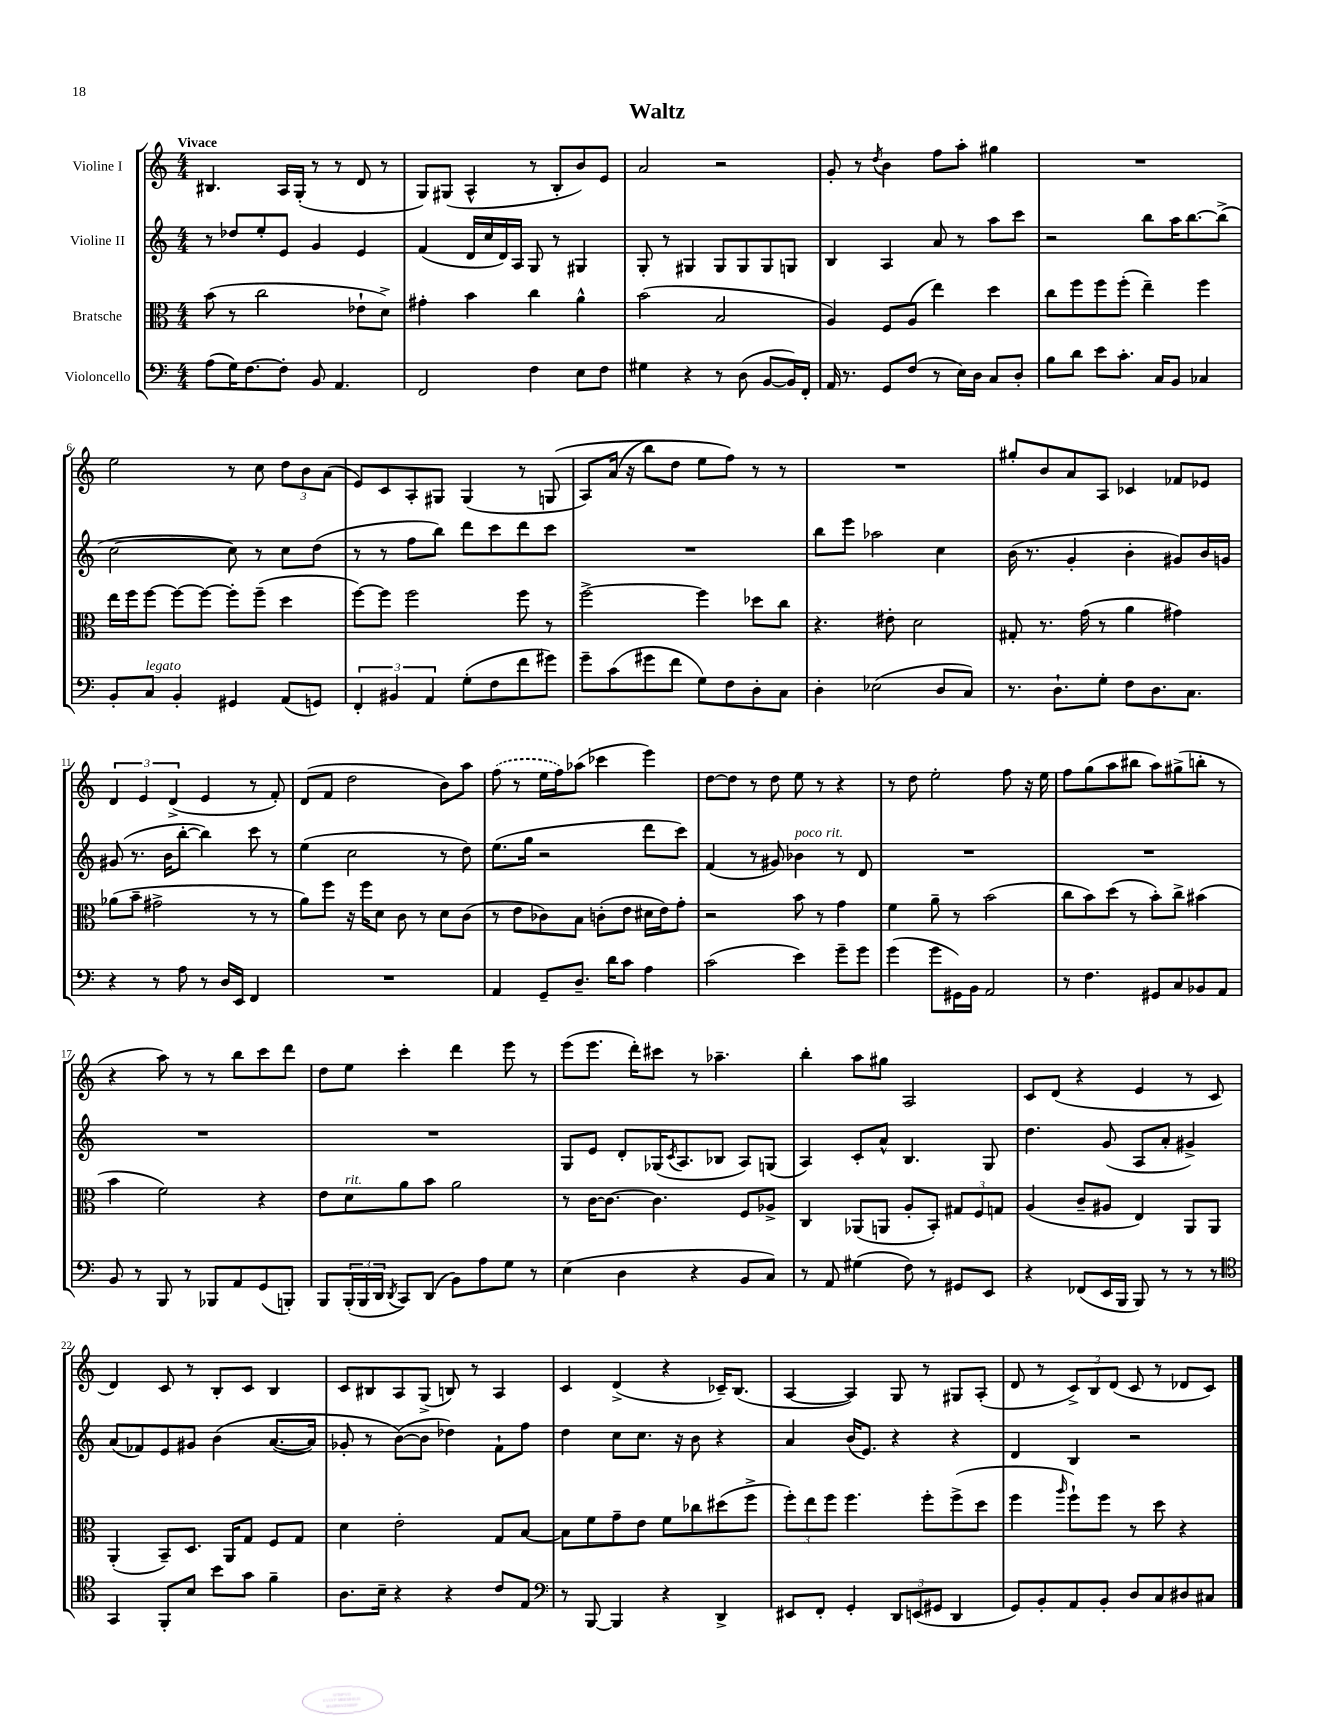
\header { title = "Waltz" }
<<
\new StaffGroup <<
\new Staff = "s0" \with { instrumentName = "Violine I" } {
    \clef treble \key c \major \numericTimeSignature \time 4/4 \tempo "Vivace"
    bis4. a16 g16-.( r8 r8 d'8 r8 |
    g8) gis8( a4-^ r8 b8-. b'8) e'8 |
    a'2 r2 |
    g'8-. r8 \acciaccatura { d''8 } b'4 f''8 a''8-. gis''4 |
    R1 |
    e''2 r8 c''8 \tuplet 3/2 { d''8 b'8 a'8( } |
    e'8) c'8 a8-. gis8 gis4( r8 g8\( |
    a8) a'16( r16 b''8) d''8 e''8 f''8\) r8 r8 |
    R1 |
    gis''8-. b'8 a'8 a8 ces'4 fes'8 ees'8 |
    \tuplet 3/2 { d'4 e'4 d'4->( } e'4 r8 f'8-.) |
    d'8( f'8 d''2 b'8) a''8 |
    \once \slurDashed f''8( r8 e''16 f''16) aes''8( ces'''4 e'''4) |
    d''8~ d''8 r8 d''8 e''8 r8 r4 |
    r8 d''8 e''2-. f''8 r16 e''16 |
    f''8 g''8( a''8 bis''8 a''8) gis''8->( b''8-. r8 |
    r4 a''8) r8 r8 b''8 c'''8 d'''8 |
    d''8 e''8 c'''4-. d'''4 e'''8 r8 |
    e'''8( e'''8. d'''16-.) cis'''8 r8 aes''4.-- |
    b''4-. a''8 gis''8 a2 |
    c'8 d'8( r4 e'4 r8 c'8 |
    d'4) c'8 r8 b8-. c'8 b4 |
    c'8 bis8 a8 g8->( b8) r8 a4 |
    c'4 d'4->( r4 ces'16--) b8.( |
    a4~ a4) g8 r8 gis8 a8-.( |
    d'8 r8 \tuplet 3/2 { c'8->) b8 d'8( } c'8 r8 des'8 c'8) \bar "|." |
}
\new Staff = "s1" \with { instrumentName = "Violine II" } {
    \clef treble \key c \major \numericTimeSignature \time 4/4
    r8 des''8 e''8-. e'8 g'4 e'4 |
    f'4( d'16 c''16 d'16) a16 g8 r8 gis4 |
    g8-. r8 gis4 gis8 gis8 gis8 g8 |
    b4 a4 a'8 r8 a''8 c'''8 |
    r2 b''8 a''16 b''8.~ b''8->( |
    c''2~ c''8) r8 c''8 d''8( |
    r8 r8 f''8 b''8) d'''8 c'''8 d'''8 c'''8 |
    R1 |
    b''8 e'''8 aes''2 c''4 |
    b'16( r8. g'4-. b'4-. gis'8) b'16 g'16 |
    gis'8( r8. b'16 b''8~-. b''4) c'''8 r8 |
    e''4( c''2 r8 d''8) |
    e''8.( g''16 r2 d'''8 c'''8) |
    f'4( r8 gis'8) bes'4^\markup { \italic "poco rit." } r8 d'8 |
    R1 |
    R1 |
    R1 |
    R1 |
    g8 e'8 d'8-. ges16( \acciaccatura { c'8 } a8. bes8 a8) g8( |
    a4) c'8-. a'8-^ b4. g8 |
    d''4. g'8( a8 a'8-. gis'4->) |
    a'8( fes'8) e'8 gis'8 b'4\( a'8.~( a'16) |
    ges'8-. r8 b'8~(\) b'8 des''4) f'8-! f''8 |
    d''4 c''8 c''8. r16 b'8 r4 |
    a'4 b'16( e'8.) r4 r4 |
    d'4 b4 r2 \bar "|." |
}
\new Staff = "s2" \with { instrumentName = "Bratsche" } {
    \clef alto \key c \major \numericTimeSignature \time 4/4
    b'8( r8 c''2 ees'8-! d'8->) |
    gis'4-. b'4 c''4 a'4-^ |
    b'2( b2 |
    a4) f8 a8( e''4) d''4 |
    c''8 f''8 f''8 f''8-.( e''4--) f''4 |
    e''16 f''16 f''8~ f''8~ f''8~ f''8-. f''8--( d''4 |
    f''8~) f''8 f''2 f''8 r8 |
    f''2~-> f''4 des''8 c''8 |
    r4. eis'8-. d'2 |
    gis8-. r8. g'16( r8 a'4 gis'4) |
    aes'8( b'8-- gis'2-> r8 r8 |
    a'8) f''8 r16 f''16 d'8 c'8 r8 d'8 c'8( |
    r8 e'8 ces'8) b8 c'8-.( e'8 dis'16 e'16) g'8-. |
    r2 b'8 r8 g'4 |
    f'4 a'8-- r8 b'2( |
    c''8 b'8) d''8( r8 b'8-.) c''8-> bis'4( |
    b'4 f'2) r4 |
    e'8 d'8^\markup { \italic "rit." } a'8 b'8 a'2 |
    r8 c'16~ c'8.~ c'4. f8 aes8-> |
    c4 aes,8( a,8 a8-. b,8-.) \tuplet 3/2 { gis8 f8 g8 } |
    a4( c'8-- ais8 e4) a,8 a,8 |
    a,4-.( b,8--) d8. a,16 g8 f8 g8 |
    d'4 e'2-. g8 b8~ |
    b8 f'8 g'8-- e'8 f'8 ces''8 dis''8( f''8-> |
    \tuplet 3/2 { f''8-.) e''8 f''8 } f''4. f''8-. f''8->( d''8 |
    f''4 \grace { a''16 } f''8-!) f''8 r8 d''8 r4 \bar "|." |
}
\new Staff = "s3" \with { instrumentName = "Violoncello" } {
    \clef bass \key c \major \numericTimeSignature \time 4/4
    a8( g16) f8.~ f8-. b,8 a,4. |
    f,2 f4 e8 f8 |
    gis4 r4 r8 d8( b,8~ b,16) f,16-. |
    a,16 r8. g,8 f8( r8 e16) d16 c8 d8-. |
    b8 d'8 e'8 c'8.-. c16 b,8 ces4 |
    b,8-. c8^\markup { \italic "legato" } b,4-. gis,4 a,8( g,8) |
    \tuplet 3/2 { f,4-. bis,4 a,4 } g8-.( f8 f'8 gis'8) |
    g'8-- c'8( gis'8 f'8 g8) f8 d8-. c8 |
    d4-. ees2( d8 c8) |
    r8. d8.-! g8-. f8 d8. c8. |
    r4 r8 a8 r8 d16 e,16 f,4 |
    R1 |
    a,4 g,8-- d8.-- d'16 c'8 a4 |
    c'2( e'4) g'8-- g'8 |
    g'4( g'8 gis,16) b,16 a,2 |
    r8 f4. gis,8 c8 bes,8 a,8 |
    b,8 r8 b,,8 r8 bes,,8 a,8 g,8( b,,8-.) |
    b,,8 \tuplet 3/2 { b,,16-.( b,,16 d,16 } \acciaccatura { d,8 } c,8) d,8( b,8) a8 g8 r8 |
    e4( d4 r4 b,8 c8) |
    r8 a,8 gis4( f8) r8 gis,8 e,8 |
    r4 fes,8( e,16 b,,16 b,,8) r8 r8 r8 |
    \clef tenor g,4 f,8-. b8 b'8 g'8 f'4-- |
    a8. b16-- r4 r4 c'8 e8 |
    \clef bass r8 b,,8~ b,,4 r4 d,4-> |
    eis,8 f,8-. g,4-. \tuplet 3/2 { d,8 e,8( gis,8 } d,4 |
    g,8) b,8-. a,8 b,8-. d8 c8 dis8 cis8 \bar "|." |
}
>>
>>
